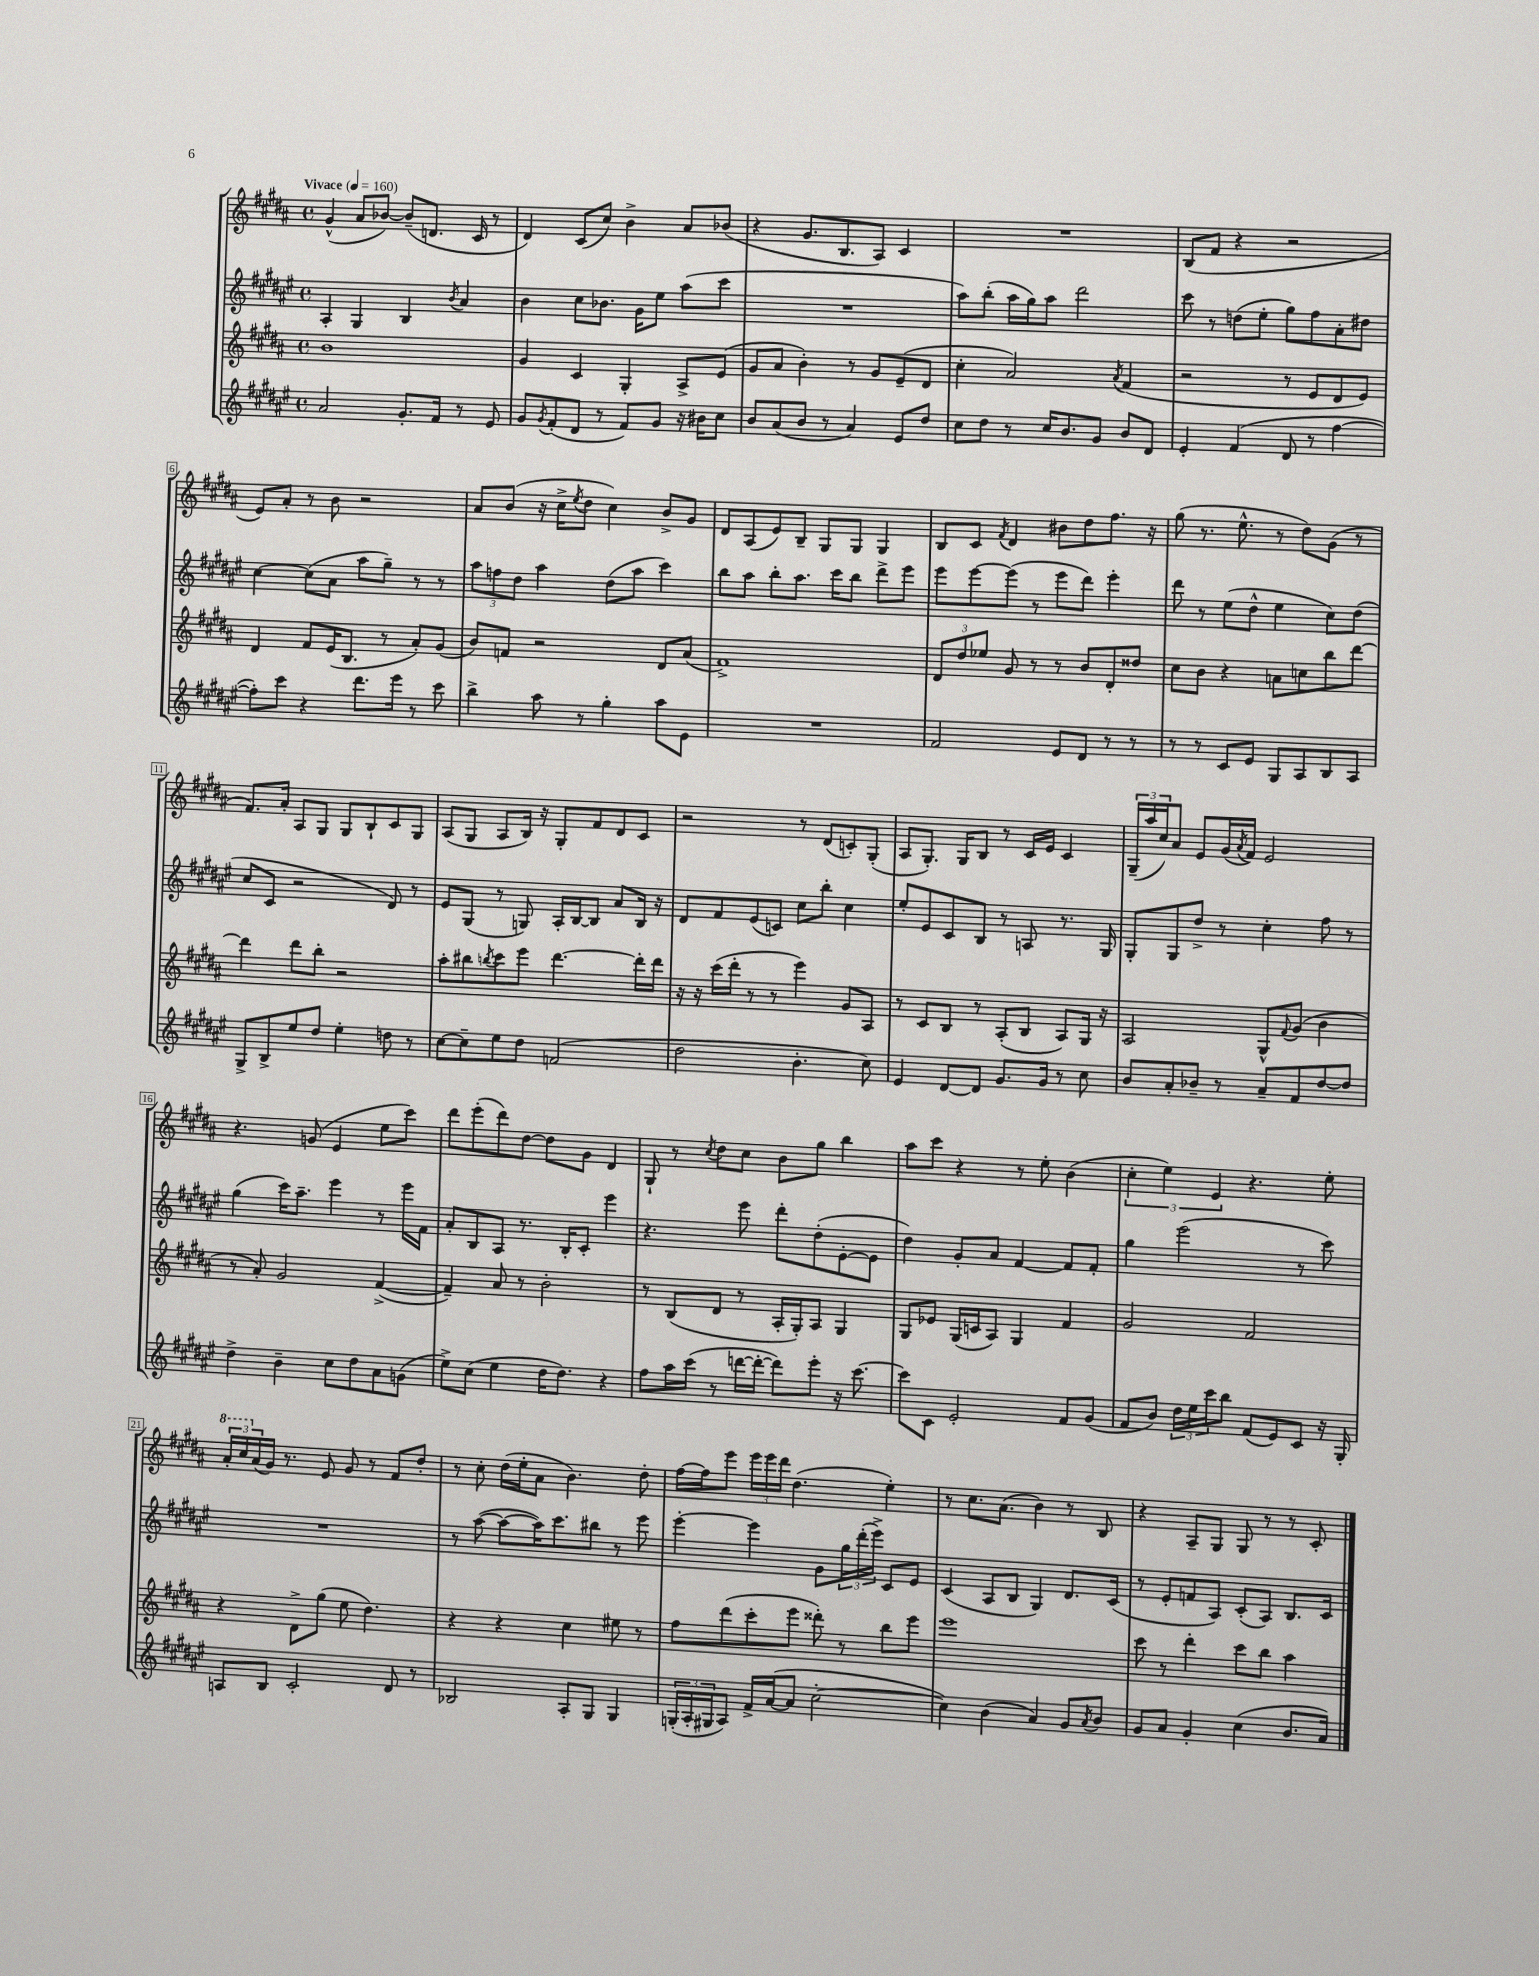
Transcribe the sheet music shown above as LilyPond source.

<<
\new StaffGroup <<
\new Staff = "s0" {
    \clef treble \key b \major \defaultTimeSignature \time 4/4 \tempo "Vivace" 4 = 160
    gis'4-^( ais'8 bes'8~) bes'8--( d'8. cis'16 r8 |
    dis'4) cis'8( cis''8) b'4-> ais'8 bes'8( |
    r4 gis'8. b8. ais8) cis'4 |
    R1 |
    b8( fis'8 r4 r2 |
    e'8) ais'8-. r8 b'8 r2 |
    ais'8 b'8( r16 cis''16-> \acciaccatura { e''8 } dis''8 cis''4) b'8-> gis'8 |
    dis'8 ais8( e'8) b8-- gis8 gis8 gis4 |
    b8 cis'8 \acciaccatura { fis'8 } dis'4 bis'8 dis''8 fis''8. r16 |
    gis''8( r8. e''8.-^ r8 dis''8) gis'8( r8 |
    fis'8.) ais'16-. ais8 gis8 gis8 b8-! cis'8 gis8 |
    ais8( gis8 ais8 b16) r16 gis8-. fis'8 dis'8 cis'8 |
    r2 r8 dis'8( c'8-.) gis8-.( |
    ais8 gis8.-.) gis16 b8 r8 cis'16 e'16 cis'4 |
    \tuplet 3/2 { gis16--( ais''16 cis''16) } ais'8 e'8 gis'16( \acciaccatura { ais'8 } fis'16) e'2 |
    r4. g'8( e'4 e''8 cis'''8) |
    dis'''8 e'''8-.( dis'''8) dis''8~ dis''8 gis'8 dis'4 |
    gis8-! r8 \acciaccatura { cis''8 } dis''8 cis''8 b'8 gis''8 b''4 |
    ais''8 cis'''8 r4 r8 e''8-. b'4( |
    \tuplet 3/2 { cis''4-. e''4) e'4 } r4. e''8-. |
    \tuplet 3/2 { \ottava #1 ais''16-. cis'''16 \ottava #0 ais'16( } gis'16) r8. e'8 gis'8 r8 fis'8 dis''8-. |
    r8 cis''8-. dis''16( e''16-. ais'8 b'4.) dis''8-. |
    fis''16~ fis''16 e'''8 \tuplet 3/2 { e'''16 e'''16 dis'''16 } dis''4.( e''4-.) |
    r8 cis''8. ais'8.( b'4) r8 b8 |
    r4 ais8-- gis8 gis8 r8 r8 cis'8-. \bar "|." |
}
\new Staff = "s1" {
    \clef treble \key fis \major \defaultTimeSignature \time 4/4
    ais4-. gis4 b4 \acciaccatura { b'8 } ais'4 |
    b'4 cis''8 bes'8. gis'16 eis''8 ais''8( cis'''8 |
    R1 |
    ais''8) b''8-.( ais''16 gis''16) ais''8 dis'''2 |
    cis'''8 r8 d''8( eis''8-. gis''8) fis''8 ais'8-. dis''8 |
    cis''4~ cis''8( ais'8 ais''8 gis''8--) r8 r8 |
    \tuplet 3/2 { ais''8 f''8 dis''8 } ais''4 dis''8( ais''8 cis'''4) |
    b''8 ais''8 b''8-. ais''8. cis'''16 b''8 dis'''8-> eis'''8 |
    eis'''8 eis'''8~ eis'''8( r8 eis'''8 dis'''8) eis'''4-. |
    dis'''8 r8 eis''8( dis''8-^ eis''4 cis''8) dis''8( |
    cis''8 cis'8 r2 dis'8) r8 |
    eis'8 gis8( r8 g8) ais16-. b16~ b8 ais'8 b16 r16 |
    dis'8 fis'8 eis'8( c'8) cis''8 b''8-. cis''4 |
    eis''8-. eis'8 cis'8 b8 r8 a8 r8. gis16 |
    gis8-. gis8 dis''8-> r8 cis''4-. fis''8 r8 |
    gis''4( cis'''16) ais''8.-- eis'''4 r8 eis'''16 fis'16 |
    ais'8-. b8 ais8 r8. b16-. cis'8-. eis'''4 |
    r4. eis'''8 dis'''8-. dis''8-.( eis'8~-. eis'8 |
    dis''4) gis'8-. ais'8 fis'4~ fis'8 fis'8-. |
    gis''4 eis'''2( r8 cis'''8) |
    R1 |
    r8 ais''8~( ais''8~ ais''16) cis'''8. bis''8 r8 eis'''8 |
    eis'''4~-. eis'''4 gis'8 \tuplet 3/2 { gis''16 dis'''16-.( eis'''16->) } cis'8 eis'8 |
    cis'4( ais8 b8 gis4) dis'8. cis'16( |
    r8 eis'8-. f'8 ais8) cis'8-.( ais8) b8. cis'16 \bar "|." |
}
\new Staff = "s2" {
    \clef treble \key b \major \defaultTimeSignature \time 4/4
    b'1 |
    gis'4 cis'4 gis4-. ais8-> e'8( |
    gis'8 ais'8 b'4-.) r8 gis'8 e'8--( dis'8 |
    cis''4-. ais'2) \acciaccatura { ais'8 } fis'4( |
    r2 r8 e'8 dis'8 e'8) |
    dis'4 fis'8 e'16( b8. r8 ais'8-.) gis'8( |
    b'8) f'8 r2 dis'8 ais'8( |
    fis'1->) |
    \tuplet 3/2 { dis'8 dis''8 ees''8 } gis'8 r8 r8 b'8 dis'8-. disis''8 |
    cis''8 b'8 r4 a'8 c''8 b''8 dis'''8~ |
    dis'''4 dis'''8 b''8-. r2 |
    ais''8-. bis''8 \acciaccatura { b''8 } cis'''8 e'''8 dis'''4.~ dis'''16-. dis'''16 |
    r16 r16 cis'''16( dis'''16-. r8 r8 e'''4) gis'8 ais8 |
    r8 cis'8 b8 r8 ais8-.( b8 ais8) gis16 r16 |
    ais2 gis8-^ \appoggiatura { fis'8 } gis'8( b'4 |
    r8 ais'8-.) gis'2 fis'4~->( |
    fis'4--) ais'8 r8 b'2-. |
    r8 b8( dis'8 r8 ais16-. gis16-.) ais8 gis4 |
    gis8 ees'8 gis16( c'16 ais8) gis4 fis'4 |
    gis'2 fis'2 |
    r4 dis'8-> gis''8( e''8 dis''4.) |
    r4 r4 cis''4 eis''8 r8 |
    fis''8 dis'''8( cis'''8-. e'''8 disis'''8-.) r8 b''8 e'''8 |
    e'''1 |
    cis'''8 r8 dis'''4-. cis'''8 b''8 ais''4 \bar "|." |
}
\new Staff = "s3" {
    \clef treble \key fis \major \defaultTimeSignature \time 4/4
    ais'2 gis'8.-. fis'16 r8 eis'8 |
    gis'8 \acciaccatura { gis'8 } fis'8-.( dis'8 r8 fis'8) gis'8 r16 bis'16 cis''8 |
    b'8 ais'8( b'8 r8 ais'4) eis'8 dis''8 |
    cis''8 dis''8 r8 cis''16 b'8. gis'8 b'8 dis'8 |
    eis'4-. fis'4( dis'8 r8 fis''4~ |
    fis''8-.) cis'''8 r4 dis'''8. eis'''16 r8 cis'''8 |
    b''4-> ais''8 r8 gis''4-. ais''8 eis'8 |
    R1 |
    fis'2 eis'8 dis'8 r8 r8 |
    r8 r8 cis'8 eis'8 gis8 ais8 b8 ais8 |
    gis8-> b8-> eis''8 dis''8 eis''4-. d''8 r8 |
    cis''8~ cis''8-- eis''8 dis''8 f'2( |
    dis''2 b'4.-. cis''8) |
    eis'4 dis'8~ dis'8 gis'8. gis'16 r8 cis''8 |
    b'8 ais'8-. bes'8-- r8 ais'8-- fis'8 dis''8~ dis''8 |
    dis''4-> b'4-- cis''8 dis''8 ais'8 g'8( |
    eis''8->) cis''8( eis''4 dis''16 dis''8.) r4 |
    fis''8 ais''16 cis'''16( r8 d'''16~ d'''16~-. d'''8) eis'''8-. r16 cis'''8.~ |
    cis'''8 cis'8 eis'2-. fis'8 gis'8( |
    fis'8 b'8) \tuplet 3/2 { dis''16 eis''16 cis'''16 } b''8 fis'8( eis'8) cis'8 r16 gis16-. |
    a8 b8 cis'2-. dis'8 r8 |
    bes2 ais8-. gis8 gis4 |
    \tuplet 3/2 { g16-.( ais16-. gis16 } ais8) fis'16-> ais'16~( ais'8 cis''2~-. |
    cis''4) b'4( ais'4) gis'8 \acciaccatura { ais'8 } b'8 |
    gis'8 ais'8 gis'4-. cis''4( b'8. ais'16) \bar "|." |
}
>>
>>
\layout { \context { \Score \override BarNumber.stencil = #(make-stencil-boxer 0.1 0.3 ly:text-interface::print) } }
